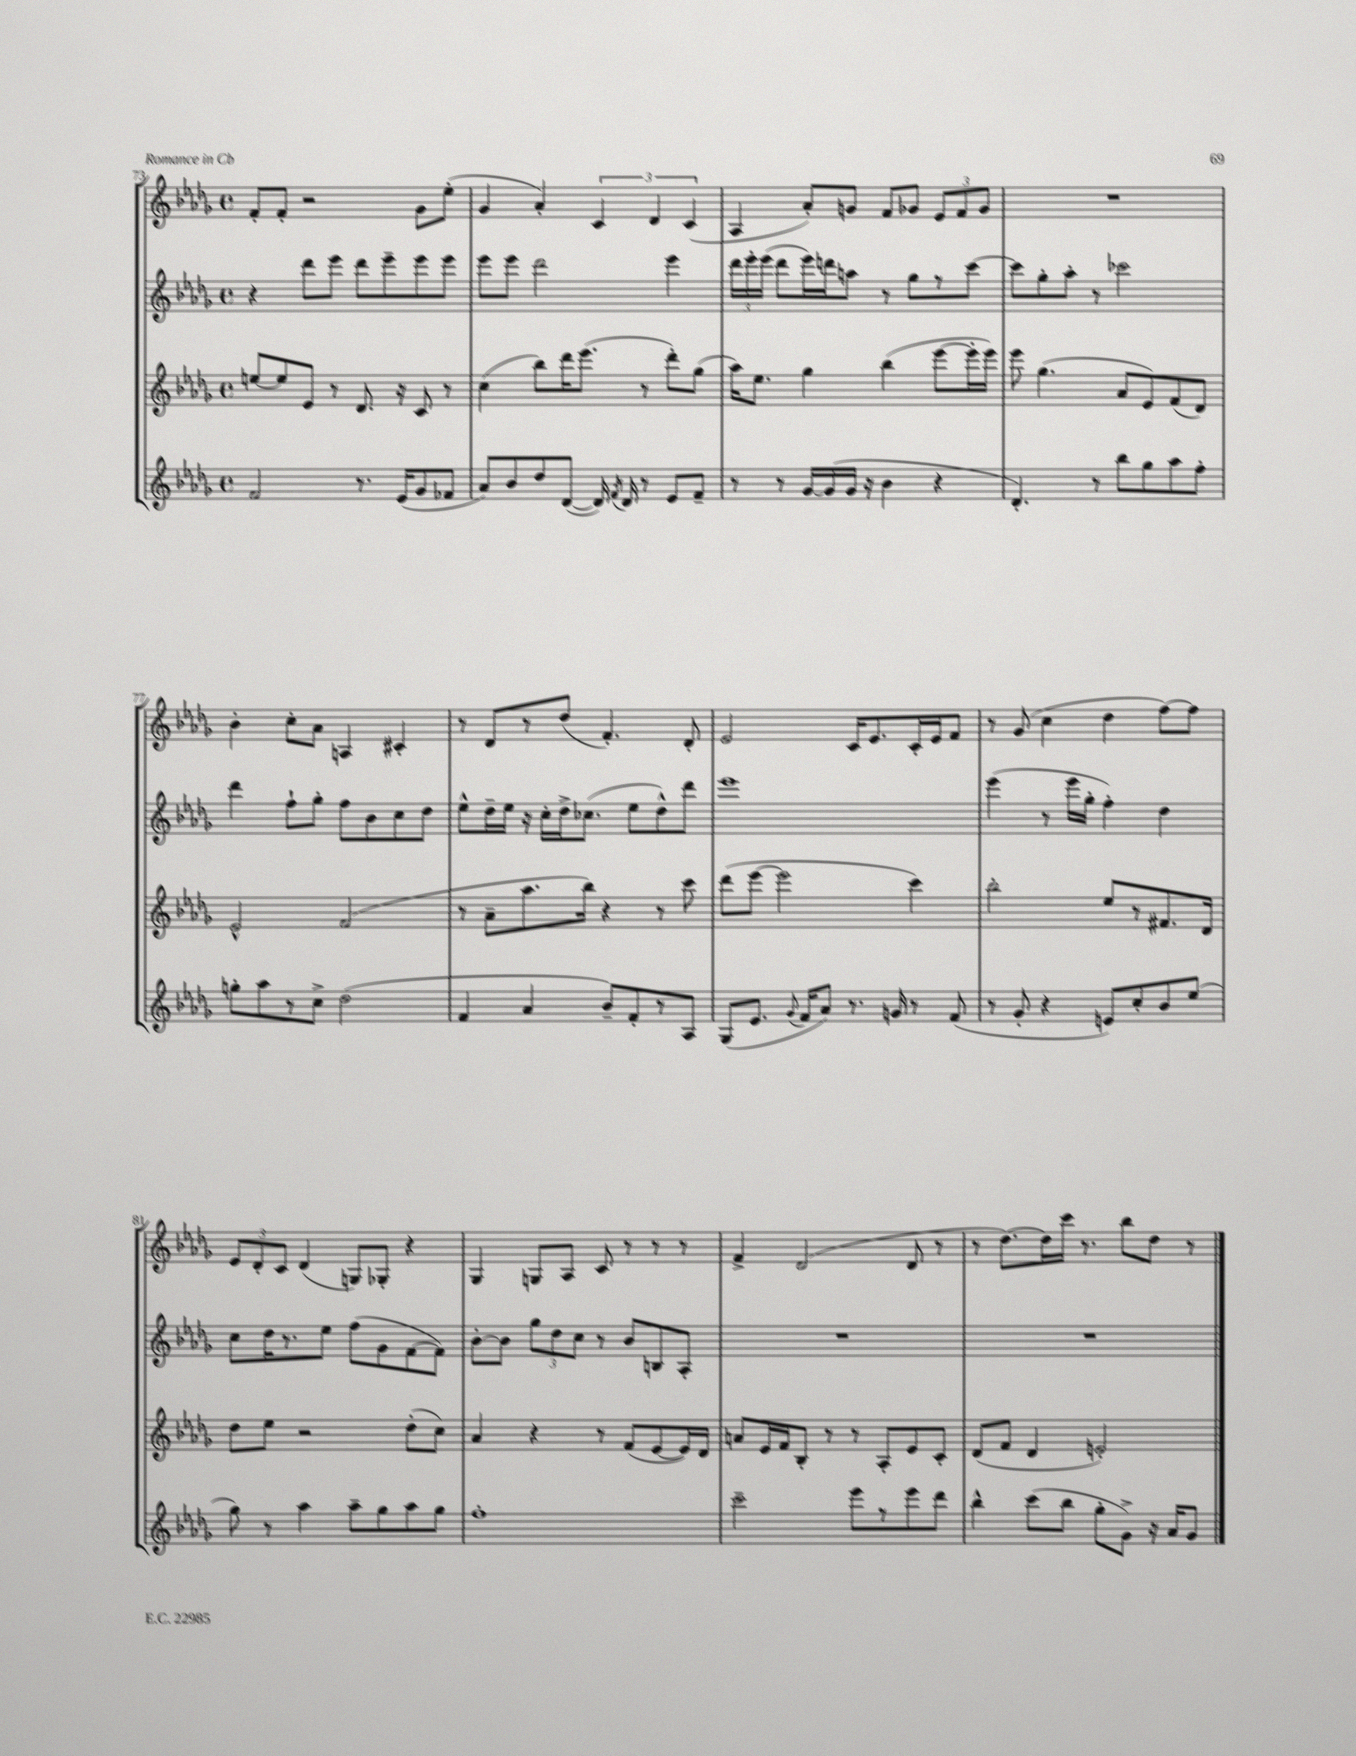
<<
\new StaffGroup <<
\new Staff = "s0" {
    \clef treble \key des \major \defaultTimeSignature \time 4/4
    \autoBeamOff f'8[-. f'8]-. r2 ges'8[ ees''8]-.( |
    ges'4 aes'4-.) \tuplet 3/2 { c'4 des'4 c'4( } |
    aes4 aes'8[-.) g'8] f'8[ ges'8] \tuplet 3/2 { ees'8[ f'8 ges'8] } |
    R1 |
    bes'4-. c''8[-. aes'8] a4 cis'4-. |
    r8 des'8[ r8 des''8]( f'4.-.) des'8-. |
    ees'2 c'16[ ees'8. c'16-. ees'16 f'8] |
    r8 ges'8( c''4 des''4 f''8[~) f''8] |
    \tuplet 3/2 { ees'8[ des'8-. c'8] } des'4( g8[) ges8]-. r4 |
    ges4 g8[ aes8] c'8 r8 r8 r8 |
    f'4-> des'2( des'8 r8 |
    r8 des''8.[~) des''16 c'''16] r8. bes''8[ des''8] r8 \bar "|." |
}
\new Staff = "s1" {
    \clef treble \key des \major \defaultTimeSignature \time 4/4
    \autoBeamOff r4 des'''8[ ees'''8] des'''8[ ees'''8-- ees'''8 ees'''8] |
    ees'''8[ ees'''8] des'''2 ees'''4 |
    \tuplet 3/2 { des'''16[ ees'''16-. ees'''16]( } des'''8[ ees'''16) d'''16 a''8] r8 ges''8[ r8 c'''8]~ |
    c'''8[ ges''8-. aes''8]-. r8 ces'''2 |
    des'''4 f''8[-! ges''8]-. f''8[ bes'8 c''8 des''8] |
    ees''8[-^ des''16-- ees''16] r16 c''16[-. des''16-> ces''8.]( ees''8[ des''8-^) des'''8] |
    ees'''1 |
    ees'''4( r8 ees'''16[ ges''16]-. f''4-.) des''4 |
    c''8[ des''16 r8. ees''8] f''8[( ges'8 f'8~ f'8]) |
    bes'8[~-. bes'8] \tuplet 3/2 { ges''8[ des''8 c''8] } r8 bes'8[ b8 aes8]-. |
    R1 |
    R1 \bar "|." |
}
\new Staff = "s2" {
    \clef treble \key des \major \defaultTimeSignature \time 4/4
    \autoBeamOff e''8[~ e''8 ees'8] r8 des'8. r16 c'8 r8 |
    c''4( bes''8[) des'''16 ees'''8.]( r8 des'''8[-.) ges''8]( |
    aes''16[) ees''8.] ges''4 bes''4( ees'''8[~ ees'''16-. ees'''16]) |
    ees'''8 ges''4.( aes'8[ ees'8) f'8( des'8]) |
    ees'2-^ f'2( |
    r8 aes'8[-- aes''8. bes''16]) r4 r8 c'''8 |
    des'''8[( ees'''8]~ ees'''2 c'''4) |
    bes''2-. ees''8[ r8 fis'8. des'16] |
    des''8[ ees''8] r2 des''8[-.( c''8]) |
    aes'4 r4 r8 f'8[( ees'8~ ees'16) des'16] |
    a'8[ ees'16 f'16 bes8]-. r8 r8 aes8[-. ees'8 c'8]-. |
    des'8[( f'8] des'4 e'2-.) \bar "|." |
}
\new Staff = "s3" {
    \clef treble \key des \major \defaultTimeSignature \time 4/4
    \autoBeamOff f'2 r8. ees'16[( ges'8 fes'8] |
    aes'8[) bes'8 des''8 des'8]~( des'16) \acciaccatura { f'8 } des'16 r8 ees'8[ f'8]-- |
    r8 r8 ges'16[~ ges'16( ges'16] r16 bes'4 r4 |
    des'4.-.) r8 bes''8[ ges''8 aes''8 f''8]-. |
    g''8[-. aes''8 r8 c''8]-> des''2( |
    f'4 aes'4 bes'8[--) f'8-. r8 aes8] |
    ges8[( ees'8.] \appoggiatura { ges'8 } f'16[ aes'8]) r8. g'16 r8 f'8( |
    r8 ges'8-. r4 e'8[) c''8-. bes'8 ees''8]( |
    ges''8) r8 aes''4 aes''8[-- ges''8 aes''8 ges''8] |
    f''1-. |
    c'''2-- ees'''8[ r8 ees'''8 des'''8] |
    bes''4-^ c'''8[( bes''8] ges''8[-. ges'8]->) r16 aes'16[ ges'8] \bar "|." |
}
>>
>>
\layout { \context { \Score currentBarNumber = #73 } }
